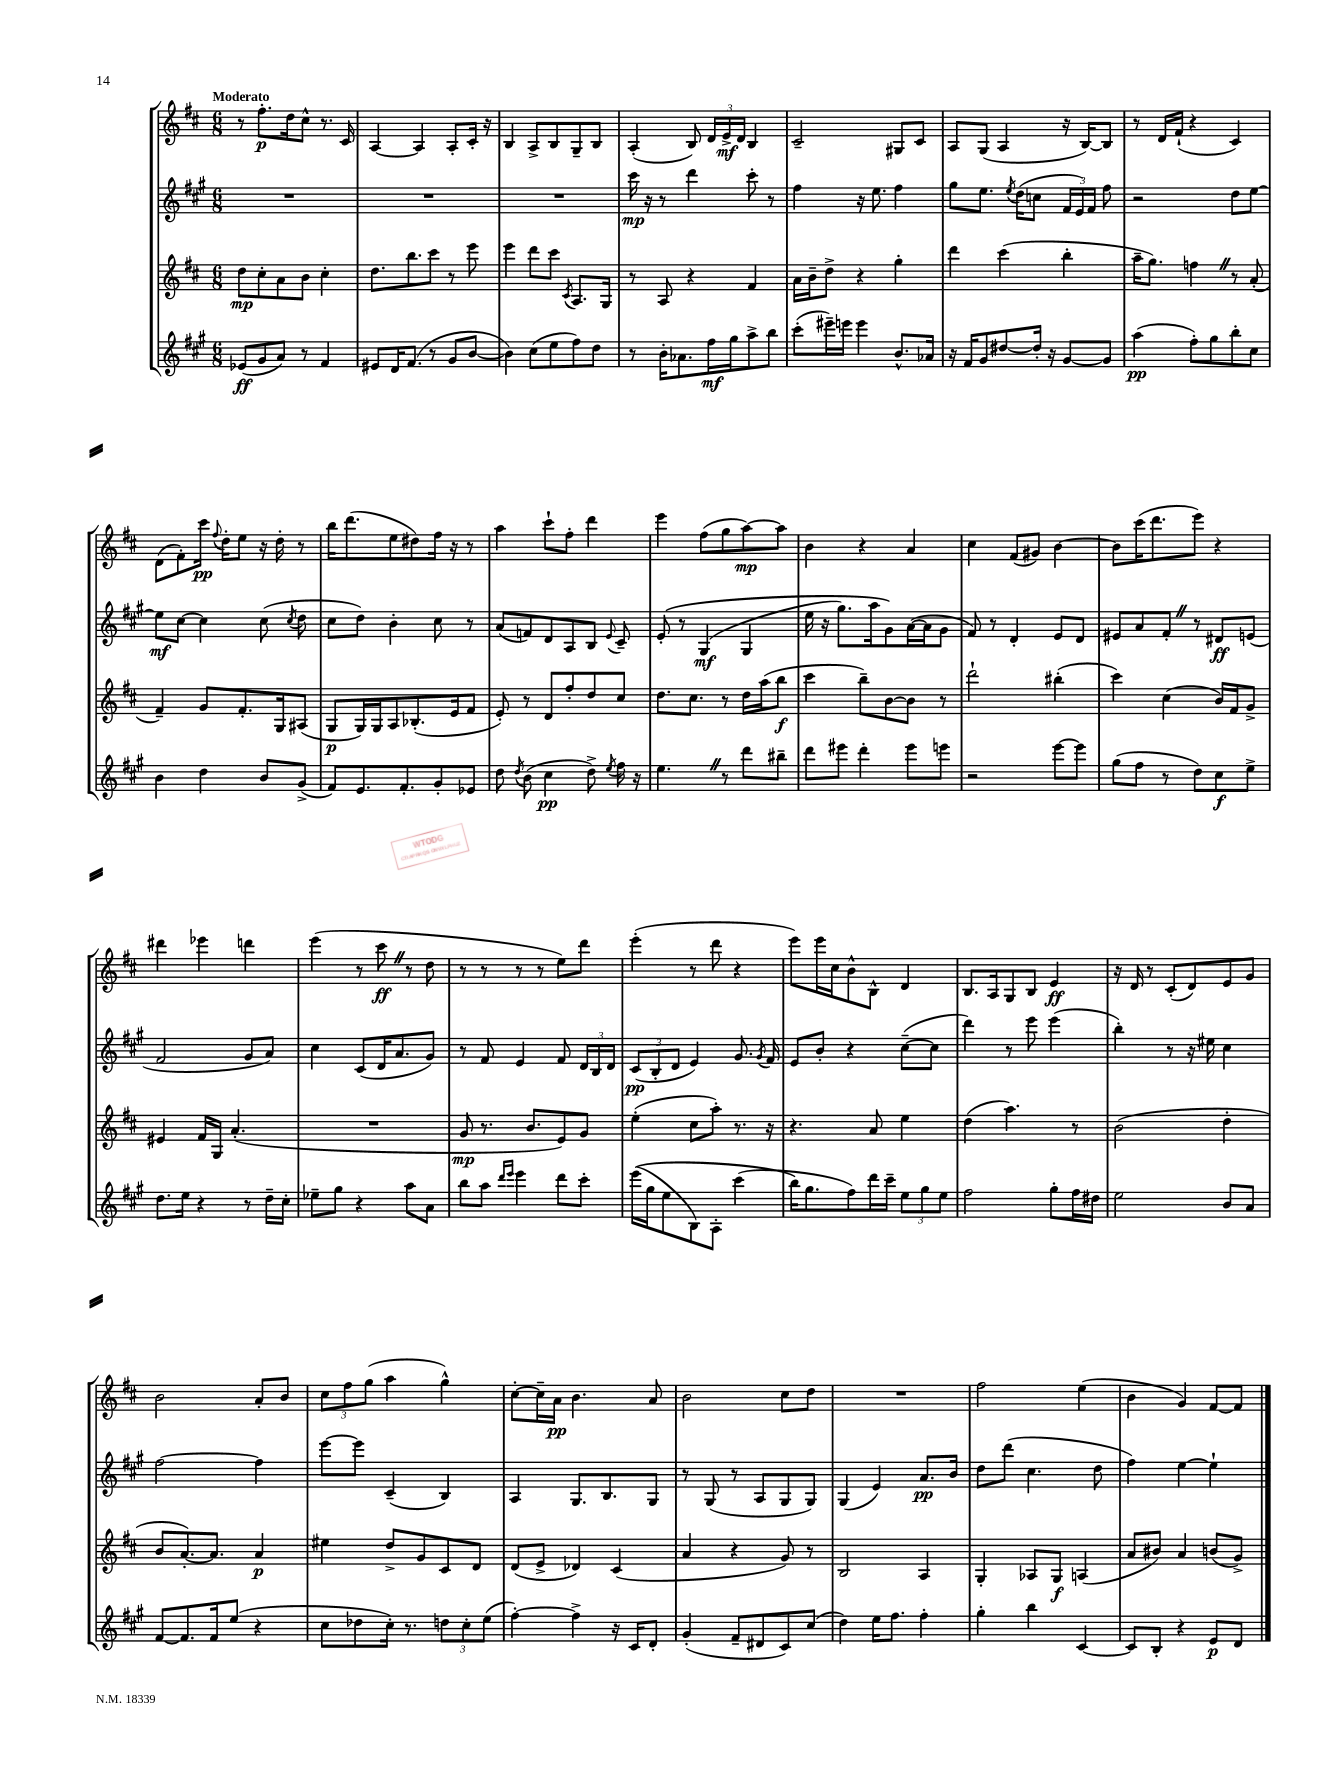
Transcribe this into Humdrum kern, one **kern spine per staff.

**kern	**dynam	**kern	**dynam	**kern	**dynam	**kern	**dynam
*part4	*part4	*part3	*part3	*part2	*part2	*part1	*part1
*staff4	*staff4	*staff3	*staff3	*staff2	*staff2	*staff1	*staff1
*clefG2	*	*clefG2	*	*clefG2	*	*clefG2	*
*k[f#c#g#]	*	*k[f#c#]	*	*k[f#c#g#]	*	*k[f#c#]	*
*M6/8	*	*M6/8	*	*M6/8	*	*M6/8	*
=1	=1	=1	=1	=1	=1	=1	=1
!	!	!	!	!	!	!LO:TX:a:B:t=Moderato	!
(8e-X/L	ff	8dd\L	mp	2.r	.	8r	.
8g#/	.	8cc#'\	.	.	.	8.ff#'\L	p
8a/J)	.	8a\	.	.	.	.	.
.	.	.	.	.	.	16dd\k	.
8r	.	8b\J	.	.	.	8cc#^^\J	.
4f#/	.	4cc#'\	.	.	.	8.r	.
.	.	.	.	.	.	16c#/	.
=2	=2	=2	=2	=2	=2	=2	=2
8e#X/L	.	8.dd\L	.	2.r	.	[4A/	.
16d/K	.	.	.	.	.	.	.
(8.f#/J	.	8.bb\	.	.	.	.	.
.	.	.	.	.	.	4A/]	.
8r	.	8ccc#\J	.	.	.	.	.
8g#/L	.	8r	.	.	.	8A'/L	.
[8b/J	.	8eee\	.	.	.	16c#'/Jk	.
.	.	.	.	.	.	16r	.
=3	=3	=3	=3	=3	=3	=3	=3
4b\])	.	4eee\	.	2.r	.	4B/	.
(8cc#\L	.	8ddd\L	.	.	.	8A^/L	.
8ee\	.	8ccc#\J	.	.	.	8B/	.
.	.	8qc#/	.	.	.	.	.
8ff#\)	.	8.A/L	.	.	.	8G~/	.
8dd\J	.	.	.	.	.	8B/J	.
.	.	16G/Jk	.	.	.	.	.
=4	=4	=4	=4	=4	=4	=4	=4
8r	.	8r	.	16ccc#\	mp	(4A'/	.
.	.	.	.	16r	.	.	.
16b'\KL	.	8A/	.	8r	.	.	.
8.a-X\	.	.	.	.	.	.	.
.	.	4r	.	4ddd\	.	8B/)	.
16ff#\L	mf	.	.	.	.	24d/LL	.
.	.	.	.	.	.	24e^/	mf
16gg#\J	.	.	.	.	.	.	.
.	.	.	.	.	.	24d/JJ	.
8aa^\	.	4f#/	.	8ccc#'\	.	4B/	.
8bb\J	.	.	.	8r	.	.	.
=5	=5	=5	=5	=5	=5	=5	=5
(8ccc#'\L	.	16a\LL	.	4ff#\	.	2c#~/	.
.	.	16b~\J	.	.	.	.	.
16eee#X~\L)	.	8dd^\J	.	.	.	.	.
16eeen\JJ	.	.	.	.	.	.	.
4eee\	.	4r	.	16r	.	.	.
.	.	.	.	8.ee\	.	.	.
8.b^^/L	.	4gg'\	.	4ff#\	.	8G#X/L	.
.	.	.	.	.	.	8c#/J	.
16a-X/Jk	.	.	.	.	.	.	.
=6	=6	=6	=6	=6	=6	=6	=6
16r	.	4ddd\	.	8gg#\L	.	8A/L	.
16f#/KL	.	.	.	.	.	.	.
8g#/	.	.	.	8.ee\J	.	(8G/J	.
[8dd#X/	.	(4ccc#\	.	.	.	4A/	.
.	.	.	.	8qee/	.	.	.
.	.	.	.	(16dd\KL	.	.	.
16dd#'/Jk]	.	.	.	8ccn\J	.	.	.
16r	.	.	.	.	.	.	.
[8g#/L	.	4bb'\	.	24f#/LL	.	16r	.
.	.	.	.	24e/)	.	.	.
.	.	.	.	.	.	[16B/KL)	.
.	.	.	.	24f#/JJ	.	.	.
8g#/J]	.	.	.	8ff#\	.	8B/J]	.
=7	=7	=7	=7	=7	=7	=7	=7
(4aa\	pp	16aa~\KL	.	2r	.	8r	.
.	.	8.gg\J)	.	.	.	.	.
.	.	.	.	.	.	16d/LL	.
.	.	.	.	.	.	(16f#`/JJ	.
8ff#'\L)	.	4ffnZ\	.	.	.	4r	.
8gg#\	.	.	.	.	.	.	.
8bb'\	.	8r	.	8dd\L	.	4c#/)	.
8cc#\J	.	(8a'/	.	[8ee\J	.	.	.
!!LO:LB:g=z
=8	=8	=8	=8	=8	=8	=8	=8
4b\	.	4f#~/)	.	8ee\L]	mf	(8d\L	.
.	.	.	.	[8cc#\J	.	8f#'\)	.
4dd\	.	8g/L	.	4cc#\]	.	16ccc#\Jk	pp
.	.	.	.	.	.	8qqff#/	.
.	.	.	.	.	.	16dd'\KL	.
.	.	8.f#'/	.	.	.	8ee\J	.
8b/L	.	.	.	(8cc#\	.	16r	.
.	.	16G/k	.	.	.	16dd'\	.
.	.	.	.	8qcc#/	.	.	.
(8g#^/J	.	(8A#X/J	.	8dd\	.	8r	.
=9	=9	=9	=9	=9	=9	=9	=9
8f#/L)	.	8G/L	p	8cc#\L	.	16bb\KL	.
.	.	.	.	.	.	(8.ddd\	.
8.e/	.	16G/L)	.	8dd\J)	.	.	.
.	.	16G/J	.	.	.	.	.
.	.	8A/	.	4b'\	.	8ee\	.
8.f#'/	.	.	.	.	.	.	.
.	.	(8.B-X'/	.	.	.	8dd#X\)	.
8g#'/	.	.	.	8cc#\	.	16ff#\Jk	.
.	.	16e/k	.	.	.	16r	.
8e-X/J	.	8f#/J	.	8r	.	8r	.
=10	=10	=10	=10	=10	=10	=10	=10
8dd\	.	8e'/)	.	(8a/L	.	4aa\	.
8qdd/	.	.	.	.	.	.	.
(8b\	.	8r	.	8fn/)	.	.	.
4cc#\	pp	8d/L	.	8d/	.	8ccc#`\L	.
.	.	8ff#'/	.	8A/	.	8ff#'\J	.
8dd^\)	.	8dd/	.	8B/J	.	4ddd\	.
8qee/	.	.	.	8qqe/	.	.	.
16ff#\	.	8cc#/J	.	8c#~/	.	.	.
16r	.	.	.	.	.	.	.
=11	=11	=11	=11	=11	=11	=11	=11
4.eeZ\	.	8.dd\L	.	(8e'/	.	4eee\	.
.	.	.	.	8r	.	.	.
.	.	8.cc#\J	.	.	.	.	.
.	.	.	.	(4G#/	mf	(8ff#\L	.
8r	.	8r	.	.	.	8gg\	.
8ddd\L	.	16dd\LL	.	4G#/	.	[8aa\)	mp
.	.	(16aa\J	.	.	.	.	.
8bb#X~\J	.	8bb\J	f	.	.	8aa\J]	.
=12	=12	=12	=12	=12	=12	=12	=12
8ddd\L	.	4ccc#\	.	16ee\	.	4b\	.
.	.	.	.	16r	.	.	.
8eee#X\J	.	.	.	8.gg#\L)	.	.	.
4ddd'\	.	8bb~\L)	.	.	.	4r	.
.	.	.	.	16aa\k	.	.	.
.	.	[8b\	.	8g#\)	.	.	.
8eee#\L	.	8b\J]	.	([16a\L	.	4a/	.
.	.	.	.	16a\J]	.	.	.
8eeen\J	.	8r	.	8g#\J	.	.	.
=13	=13	=13	=13	=13	=13	=13	=13
2r	.	2ddd`\	.	8f#/)	.	4cc#\	.
.	.	.	.	8r	.	.	.
.	.	.	.	4d'/	.	(8f#/L	.
.	.	.	.	.	.	8g#X/J)	.
[8eee\L	.	(4bb#X'\	.	8e/L	.	[4b\	.
8eee\J]	.	.	.	8d/J	.	.	.
=14	=14	=14	=14	=14	=14	=14	=14
(8gg#\L	.	4ccc#\)	.	8e#X/L	.	8b\L]	.
8ff#\J	.	.	.	8a/	.	(16ccc#\K	.
.	.	.	.	.	.	8.ddd\	.
8r	.	(4cc#\	.	8f#'Z/J	.	.	.
8dd\L)	.	.	.	8r	.	8eee\J)	.
8cc#\	f	16b/LL)	.	8d#X/L	ff	4r	.
.	.	16f#/J	.	.	.	.	.
8ee^\J	.	8g^/J	.	(8en/J	.	.	.
!!LO:LB:g=z
=15	=15	=15	=15	=15	=15	=15	=15
8.dd\L	.	4e#X/	.	2f#/	.	4ddd#X\	.
16ee\Jk	.	.	.	.	.	.	.
4r	.	16f#/LL	.	.	.	4eee-X\	.
.	.	16G/JJ	.	.	.	.	.
.	.	(4.a'/	.	.	.	.	.
8r	.	.	.	8g#/L	.	4dddn\	.
16dd~\LL	.	.	.	8a/J)	.	.	.
16cc#'\JJ	.	.	.	.	.	.	.
=16	=16	=16	=16	=16	=16	=16	=16
8ee-X~\L	.	2.r	.	4cc#\	.	(4eee\	.
8gg#\J	.	.	.	.	.	.	.
4r	.	.	.	(8c#/L	.	8r	.
.	.	.	.	16d/K	.	8ccc#Z\	ff
.	.	.	.	8.a/	.	.	.
8aa\L	.	.	.	.	.	8r	.
8a\J	.	.	.	8g#/J)	.	8dd\	.
=17	=17	=17	=17	=17	=17	=17	=17
8bb\L	.	8g/	mp	8r	.	8r	.
8aa\J	.	8.r	.	8f#/	.	8r	.
16qqddd/LL	.	.	.	.	.	.	.
16qqeee/JJ	.	.	.	.	.	.	.
4eee\	.	.	.	4e/	.	8r	.
.	.	8.b/L	.	.	.	.	.
.	.	.	.	.	.	8r	.
8ddd\L	.	8e/)	.	8f#/	.	8ee\L)	.
8ccc#'\J	.	8g/J	.	24d/LL	.	8ddd\J	.
.	.	.	.	24B/	.	.	.
.	.	.	.	24d/JJ	.	.	.
=18	=18	=18	=18	=18	=18	=18	=18
((16eee\LL	.	(4ee'\	.	(12c#/L	pp	(4eee'\	.
16gg#\J	.	.	.	.	.	.	.
.	.	.	.	12B'/	.	.	.
8ee\	.	.	.	.	.	.	.
.	.	.	.	12d/J	.	.	.
8B\)	.	8cc#\L	.	4e/)	.	8r	.
8A'\J	.	8aa'\J)	.	.	.	8ddd\	.
(4ccc#\	.	8.r	.	8.g#/	.	4r	.
.	.	.	.	8qg#/	.	.	.
.	.	16r	.	16f#/	.	.	.
=19	=19	=19	=19	=19	=19	=19	=19
16bb\KL)	.	4.r	.	8e/L	.	8eee\L)	.
8.gg#\	.	.	.	.	.	.	.
.	.	.	.	8b'/J	.	16eee\L	.
.	.	.	.	.	.	16cc#\J	.
8ff#\)	.	.	.	4r	.	8b^^\	.
16ddd\L	.	8a/	.	.	.	8B^^\J	.
16ccc#~\JJ	.	.	.	.	.	.	.
12ee\L	.	4ee\	.	([8cc#~\L	.	4d/	.
12gg#\	.	.	.	.	.	.	.
.	.	.	.	8cc#\J]	.	.	.
12ee\J	.	.	.	.	.	.	.
=20	=20	=20	=20	=20	=20	=20	=20
2ff#\	.	(4dd\	.	4ddd\)	.	8.B/L	.
.	.	.	.	.	.	16A/k	.
.	.	4.aa\)	.	8r	.	8G/	.
.	.	.	.	8eee\	.	8B/J	.
8gg#'\L	.	.	.	(4eee\	.	4e/	ff
16ff#\L	.	8r	.	.	.	.	.
16dd#X\JJ	.	.	.	.	.	.	.
=21	=21	=21	=21	=21	=21	=21	=21
2ee\	.	(2b\	.	4bb'\)	.	16r	.
.	.	.	.	.	.	16d/	.
.	.	.	.	.	.	8r	.
.	.	.	.	8r	.	(8c#'/L	.
.	.	.	.	16r	.	8d/)	.
.	.	.	.	16ee#X\	.	.	.
8b/L	.	4dd'\	.	4cc#\	.	8e/	.
8a/J	.	.	.	.	.	8g/J	.
!!LO:LB:g=z
=22	=22	=22	=22	=22	=22	=22	=22
[8f#/L	.	8b/L	.	[2ff#\	.	2b\	.
8.f#/]	.	[8.a'/)	.	.	.	.	.
16f#/k	.	8.a/J]	.	.	.	.	.
(8ee/J	.	.	.	.	.	.	.
4r	.	4a/	p	4ff#\]	.	8a'/L	.
.	.	.	.	.	.	8b/J	.
=23	=23	=23	=23	=23	=23	=23	=23
8cc#\L	.	4ee#X\	.	[8eee\L	.	12cc#\L	.
.	.	.	.	.	.	12ff#\	.
8dd-X\	.	.	.	8eee\J]	.	.	.
.	.	.	.	.	.	(12gg\J	.
16cc#'\Jk)	.	8dd^/L	.	(4c#~/	.	4aa\	.
8.r	.	.	.	.	.	.	.
.	.	8g/	.	.	.	.	.
12ddn\L	.	8c#/	.	4B/)	.	4gg^^\)	.
12cc#'\	.	.	.	.	.	.	.
.	.	8d/J	.	.	.	.	.
(12ee\J	.	.	.	.	.	.	.
=24	=24	=24	=24	=24	=24	=24	=24
[4ff#'\)	.	(8d/L	.	4A/	.	[8cc#'\L	.
.	.	8e^/J	.	.	.	16cc#~\L]	.
.	.	.	.	.	.	16a\JJ	pp
4ff#^\]	.	4d-X/)	.	8.G#/L	.	4.b\	.
.	.	.	.	8.B/	.	.	.
16r	.	(4c#/	.	.	.	.	.
16c#/KL	.	.	.	.	.	.	.
8d'/J	.	.	.	8G#/J	.	8a/	.
=25	=25	=25	=25	=25	=25	=25	=25
(4g#'/	.	4a/	.	8r	.	2b\	.
.	.	.	.	(8G#/	.	.	.
8f#~/L	.	4r	.	8r	.	.	.
8d#X/	.	.	.	8A/L	.	.	.
8c#/)	.	8g/)	.	8G#/	.	8cc#\L	.
(8cc#/J	.	8r	.	8G#/J)	.	8dd\J	.
=26	=26	=26	=26	=26	=26	=26	=26
4dd\)	.	2B/	.	(4G#/	.	2.r	.
16ee\KL	.	.	.	4e/)	.	.	.
8.ff#\J	.	.	.	.	.	.	.
4ff#'\	.	4A/	.	8.a/L	pp	.	.
.	.	.	.	16b/Jk	.	.	.
=27	=27	=27	=27	=27	=27	=27	=27
4gg#'\	.	4G'/	.	8dd\L	.	2ff#\	.
.	.	.	.	(8ddd\J	.	.	.
4bb\	.	8A-X/L	.	4.cc#\	.	.	.
.	.	8G/J	f	.	.	.	.
[4c#/	.	(4An/	.	.	.	(4ee\	.
.	.	.	.	8dd\	.	.	.
=28	=28	=28	=28	=28	=28	=28	=28
8c#/L]	.	8a/L	.	4ff#\)	.	4b\	.
8B'/J	.	8b#X/J)	.	.	.	.	.
4r	.	4a/	.	[4ee\	.	4g/)	.
8e/L	p	(8bn/L	.	4ee`\]	.	[8f#/L	.
8d/J	.	8g^/J)	.	.	.	8f#/J]	.
==	==	==	==	==	==	==	==
*-	*-	*-	*-	*-	*-	*-	*-
